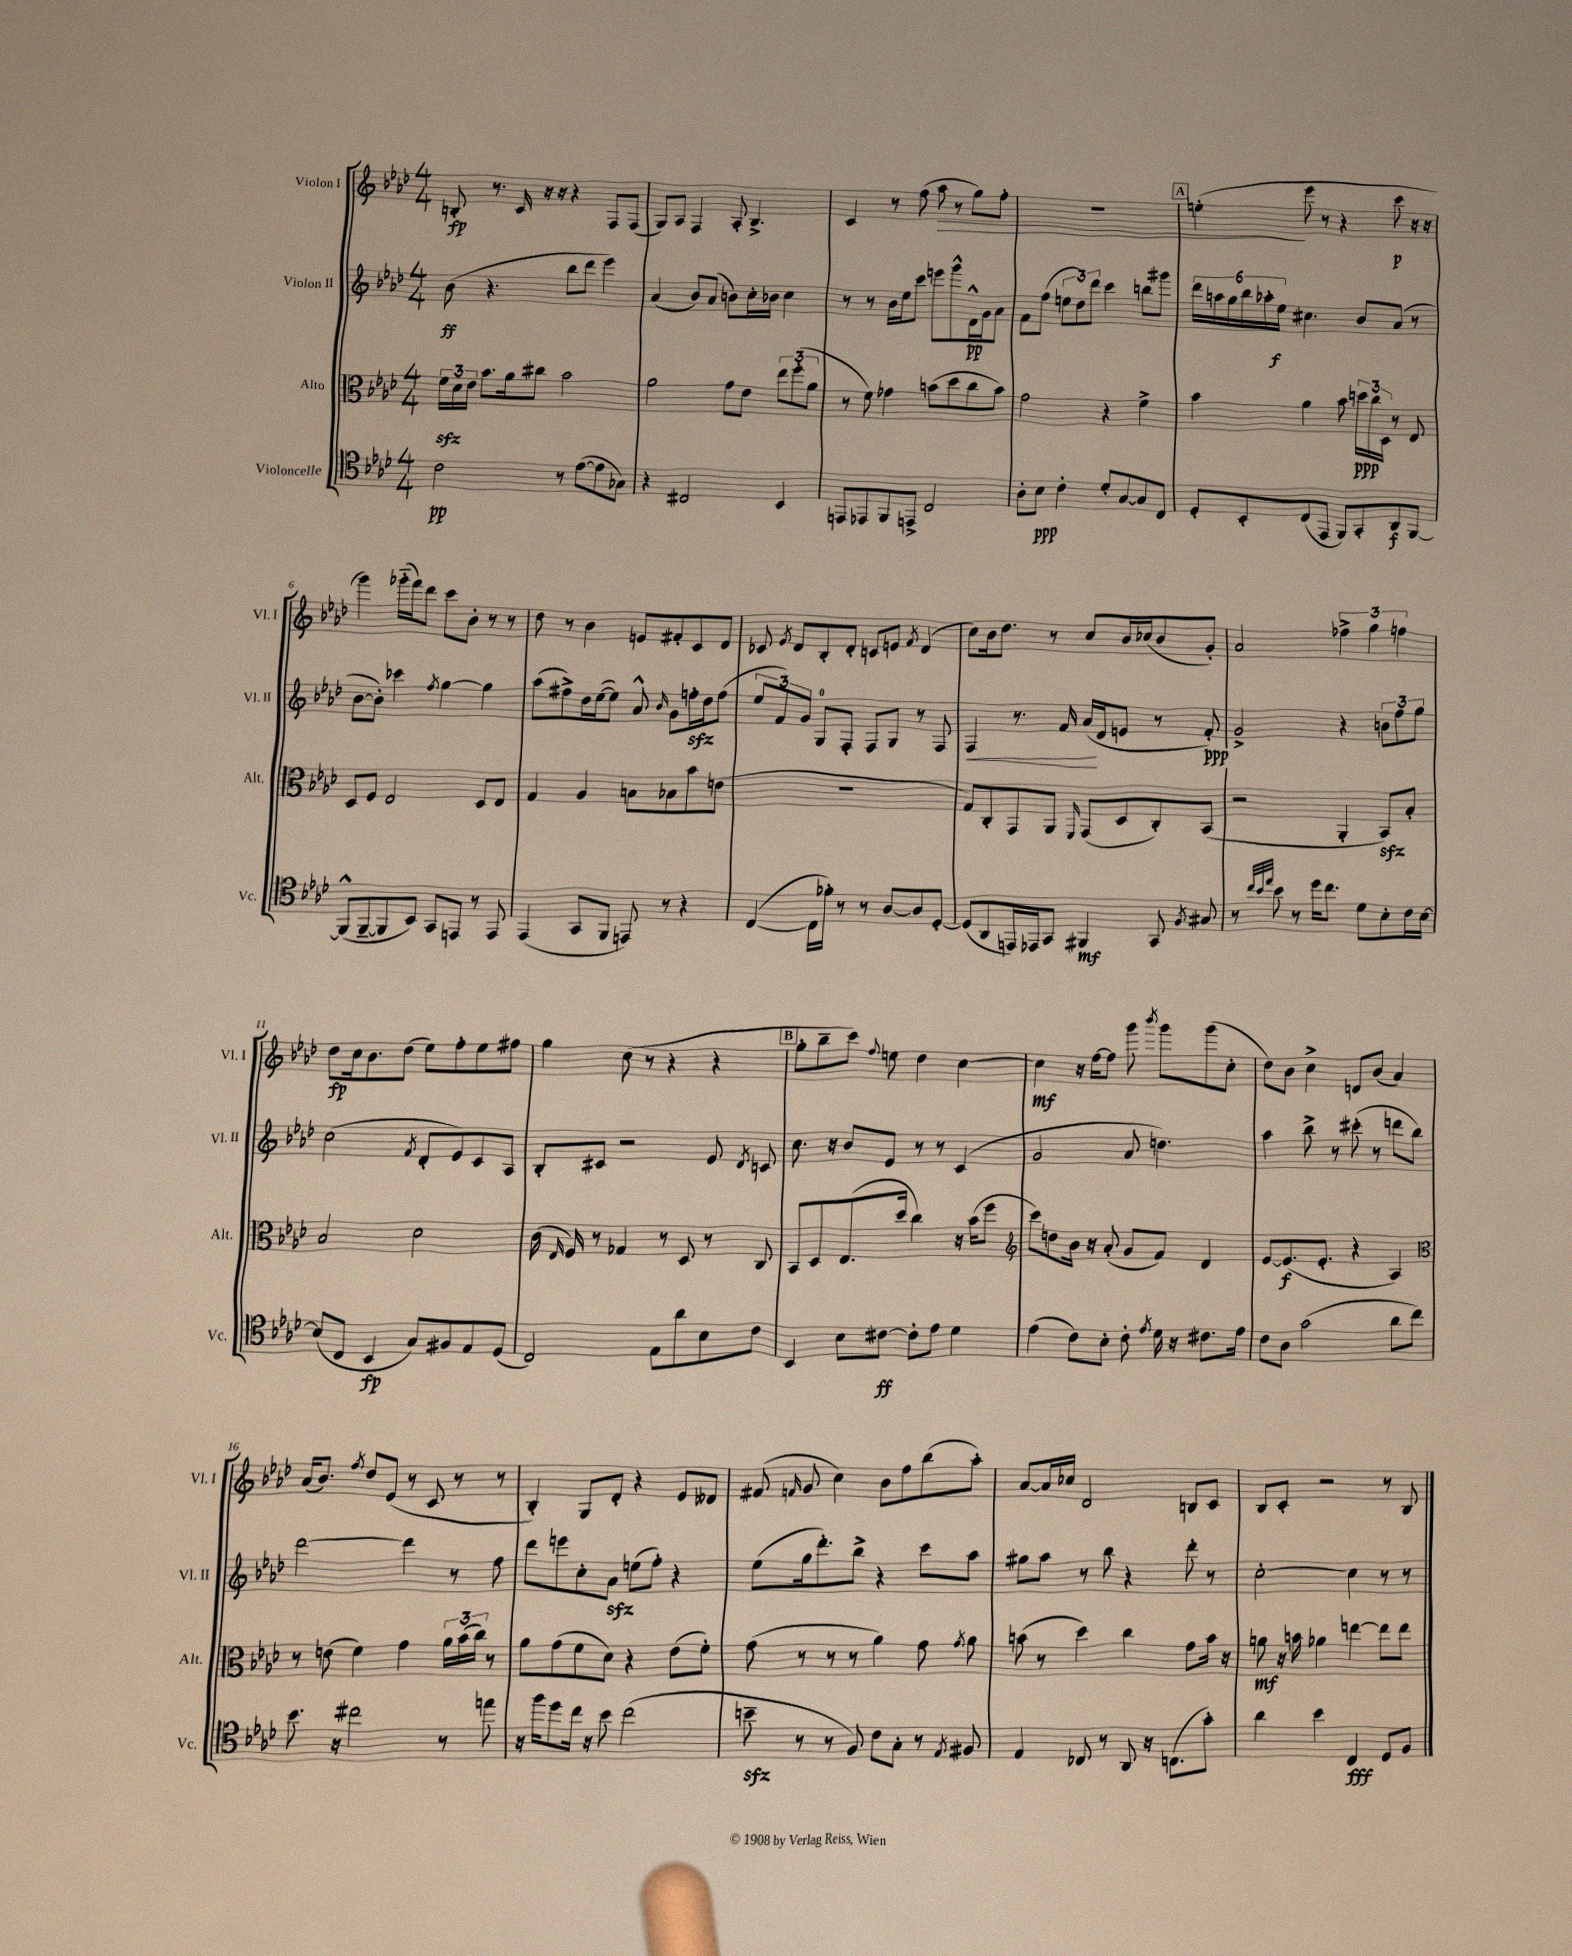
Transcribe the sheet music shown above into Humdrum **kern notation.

**kern	**kern	**kern	**kern
*staff4	*staff3	*staff2	*staff1
*clefC4	*clefC3	*clefG2	*clefG2
*k[b-e-a-d-]	*k[b-e-a-d-]	*k[b-e-a-d-]	*k[b-e-a-d-]
*M4/4	*M4/4	*M4/4	*M4/4
2c	24f	(8b-	8B'
.	24d-	.	.
.	24e-	.	.
.	8.b-	4.r	8.r
.	16a-	.	16c
.	8cc#	.	16r
.	.	.	16r
8r	2b-	8bb-	4r
([8e-	.	8ddd-	.
8e-]	.	4eee-)	8F
8G-)	.	.	(8F
=	=	=	=
4r	2a-	(4a-	8G)
.	.	.	8A-
2C#	.	8b-)	4F
.	.	(8a-	.
.	8g	8b)	8A-'
.	8e-	16cc'	4.B-^
.	.	16b-	.
4BB-	12ee-	4cc	.
.	(12ff'	.	.
.	12a-	.	.
=	=	=	=
8EE	8r	8r	4c
8EE-	8f)	8r	.
8FF	4g-	16b-	8r
.	.	16ee-	.
8EE^	.	8ccc	(8ff
2C	(8b	8eee	8aa-
.	8dd-	8ggg^^	8r
.	8cc	16d-^^	8gg)
.	.	16g	.
.	8b)	8a-	8ff'
=	=	=	=
8A-'	2g	8f	1r
8B-	.	(8ff	.
4c'	.	12ee	.
.	.	12dd-)	.
.	.	12ddd-	.
8d-'	4r	4ccc	.
[8G	.	.	.
8G]	4f^	8bb	.
8C	.	8ggg#	.
=	=	=	=
8D-'	4b-	24ddd-	(4ee'
.	.	24aa	.
.	.	24gg	.
8BB-'	.	24bb-	.
.	.	24aa-'	.
.	.	24ee-	.
(8C	4a-	4.cc#	8eee-
8EE-	.	.	8r
8FF)	8b-	.	4r
8GG'	24dd	8b-	.
.	24cc	.	.
.	24D-	.	.
8AA-	8r	(8a-	8ccc
[8FF	8E-	8r	16r
.	.	.	16r
=	=	=	=
(8FF^^]	8D-	[8b-	4ggg)
[8FF~	8F	8b-'])	.
8FF]	2E-	4ccc-	(16ggg-'~
.	.	.	16fff)
8BB-)	.	.	8ddd-
.	.	8qff	.
8GG	.	[4gg	8ccc
8EE	.	.	8b-'
8r	8D-	4gg]	8r
8EE	8E-	.	8r
=	=	=	=
(4EE-	4G	(8aa-	8dd-
.	.	8ff#^)	8r
8GG	4A-	16dd-	4b-
.	.	([16ee-	.
8FF	.	8ee-])	.
8EE)	8B	8a-^^	8e
.	.	16qqb-	.
8r	8B-	8g	8f#'
4r	8b-	16ff'	8c
.	.	16dd-	.
.	(8e	(8ff	8d-
=	=	=	=
([4C	1r	12ee-	8c-
.	.	12f)	.
.	.	.	8qe-
.	.	.	8d-
.	.	12g	.
16C]	.	8G	8B-'
16f-')	.	.	.
8r	.	8F'	8d-'
8r	.	8F	8c
[8A-	.	8G	8e
.	.	.	8qf
8A-]	.	8r	(4d-
[8D-'	.	8F	.
=	=	=	=
(8D-]	8G)	4F	8cc)
8AA-	8C'	.	16b-
.	.	.	8.dd-
16EE)	8GG	8.r	.
16EE-	.	.	.
8GG	8AA-	.	8r
.	.	16f	.
.	16qqFF	.	.
4FF#	(8GG	(16a-	8cc
.	.	16d-	.
.	8D-	8e	16b-
.	.	.	(16cc-
8GG	8C')	8r	8b-
8qF	.	.	.
8G#	(8BB-	8f')	8g')
=	=	=	=
8r	2r	2g^	2a-
32qqcc	.	.	.
32qqb-	.	.	.
32qqee-	.	.	.
8b-	.	.	.
8r	.	.	.
16dd-	.	.	.
8.cc	.	.	.
.	4AA-'	4r	6ff-^
8d-	.	.	.
.	.	.	6gg
8B-'	8BB-)	12b	.
.	.	12ff	6ff
16c	8B-'	.	.
.	.	12gg	.
[16B-	.	.	.
=	=	=	=
(8B-]	2B-	(2cc	8dd-
8C	.	.	16cc
.	.	.	8.b-
4BB-	.	.	.
.	.	.	(8dd-
.	.	8qf	.
8G)	2d-	8d-'	8ee-)
8F#	.	8e-)	8ff'
8E-	.	8c	8ee-
(8D-	.	8A-	8ff#
=	=	=	=
2C)	(16c	8B-'	4gg
.	16qqE-	.	.
.	16F)	.	.
.	8r	8c#	.
.	4G-	2r	(8cc
.	.	.	8r
8E-	8r	.	4r
8a-	8D-	.	.
8B-	8r	8e-	4r
.	.	8qd-	.
8c	8C	8c	.
=	=	=	=
4BB-	8BB-	8.cc	8gg'
.	8D-	.	8bb-~
.	.	16r	.
8B-	(8.E-	8b-	8ccc)
.	.	.	8qqff
[8c#	.	8e-	8ee
.	16dd-	.	.
8c#']	4cc)	8r	4dd-
8e-	.	8r	.
4d-	16r	(4c	[4cc
.	(16b-	.	.
.	8ff	.	.
=	=	=	=
*	*clefG2	*	*
(4e-	8ccc)	2g	4cc]
.	8dd	.	.
8c)	16b-	.	16r
.	16r	.	[16ff
8B-'	(8a-'	.	8ff]
8c'	8g	8a-	8ggg
8qe-	.	.	8qbbb-
16d-	8f)	4.dd)	8ggg
16r	.	.	.
8.c#	4d-	.	(8ggg
.	.	.	8cc'
16e-	.	.	.
=	=	=	=
8c	[8e-	4aa-	8dd-)
8A-	(8.e-]	.	8b-
(2g	.	8bb-^	4cc^
.	8.e-'	.	.
.	.	8r	.
.	4r	(8ccc#'	8d
.	.	8r	(8b-
8a-	4A-)	8ddd	4a-)
8cc)	.	8bb-)	.
=	=	=	=
*	*clefC3	*	*
8.b-	8r	[2ddd-	(16a-
.	.	.	8.b-)
.	(8e	.	.
16r	.	.	.
.	.	.	8qff
2cc#	4f)	.	8dd-
.	.	.	(8e-
.	4g	4ddd-]	8r
.	.	.	8c
8r	24a-	8r	8r
.	(24b-	.	.
.	24cc)	.	.
8ee	8r	8ff	8r
=	=	=	=
16r	8a-	8ddd-	4B-')
16ff	.	.	.
8dd-	(8g	8eee	.
16cc	8f	8cc'	8G
16r	.	.	.
8b-	8d-)	8a-	8d-'
(2cc	4r	(8ee	4r
.	.	8ff')	.
.	(8e-	4r	8e-
.	8f')	.	8d--
=	=	=	=
8b~	(8g	(8ee-	(8f#
.	.	.	16qqf
8r	8r	16gg	8g
.	.	8.ddd-')	.
8r	8r	.	4cc)
8F)	8r	8bb-^	.
8c	4a-)	4r	8b-
8G'	.	.	8ff
8r	8g	8ccc	(8bb-
8qE-	8qg	.	.
8F#	8a-	8aa-	8aa-')
=	=	=	=
4E-	(8b	8gg#	[8a-
.	8r	8aa-	16a-]
.	.	.	16cc-
8C-	4dd-)	8r	2d-
8r	.	8bb-	.
8AA-	4cc	4r	.
16r	.	.	.
(8.C	.	.	.
.	8g	8ddd-'	8B
8g')	16b	8r	8c
.	16r	.	.
=	=	=	=
4a-	8a	[2cc'	8B-
.	16r	.	8c'
.	16b	.	.
4b-	4a-	.	2r
4C	[4ee	4cc]	.
8D-	8ee]	8r	8r
8F	8ee	8r	8B-
==	==	==	==
*-	*-	*-	*-
